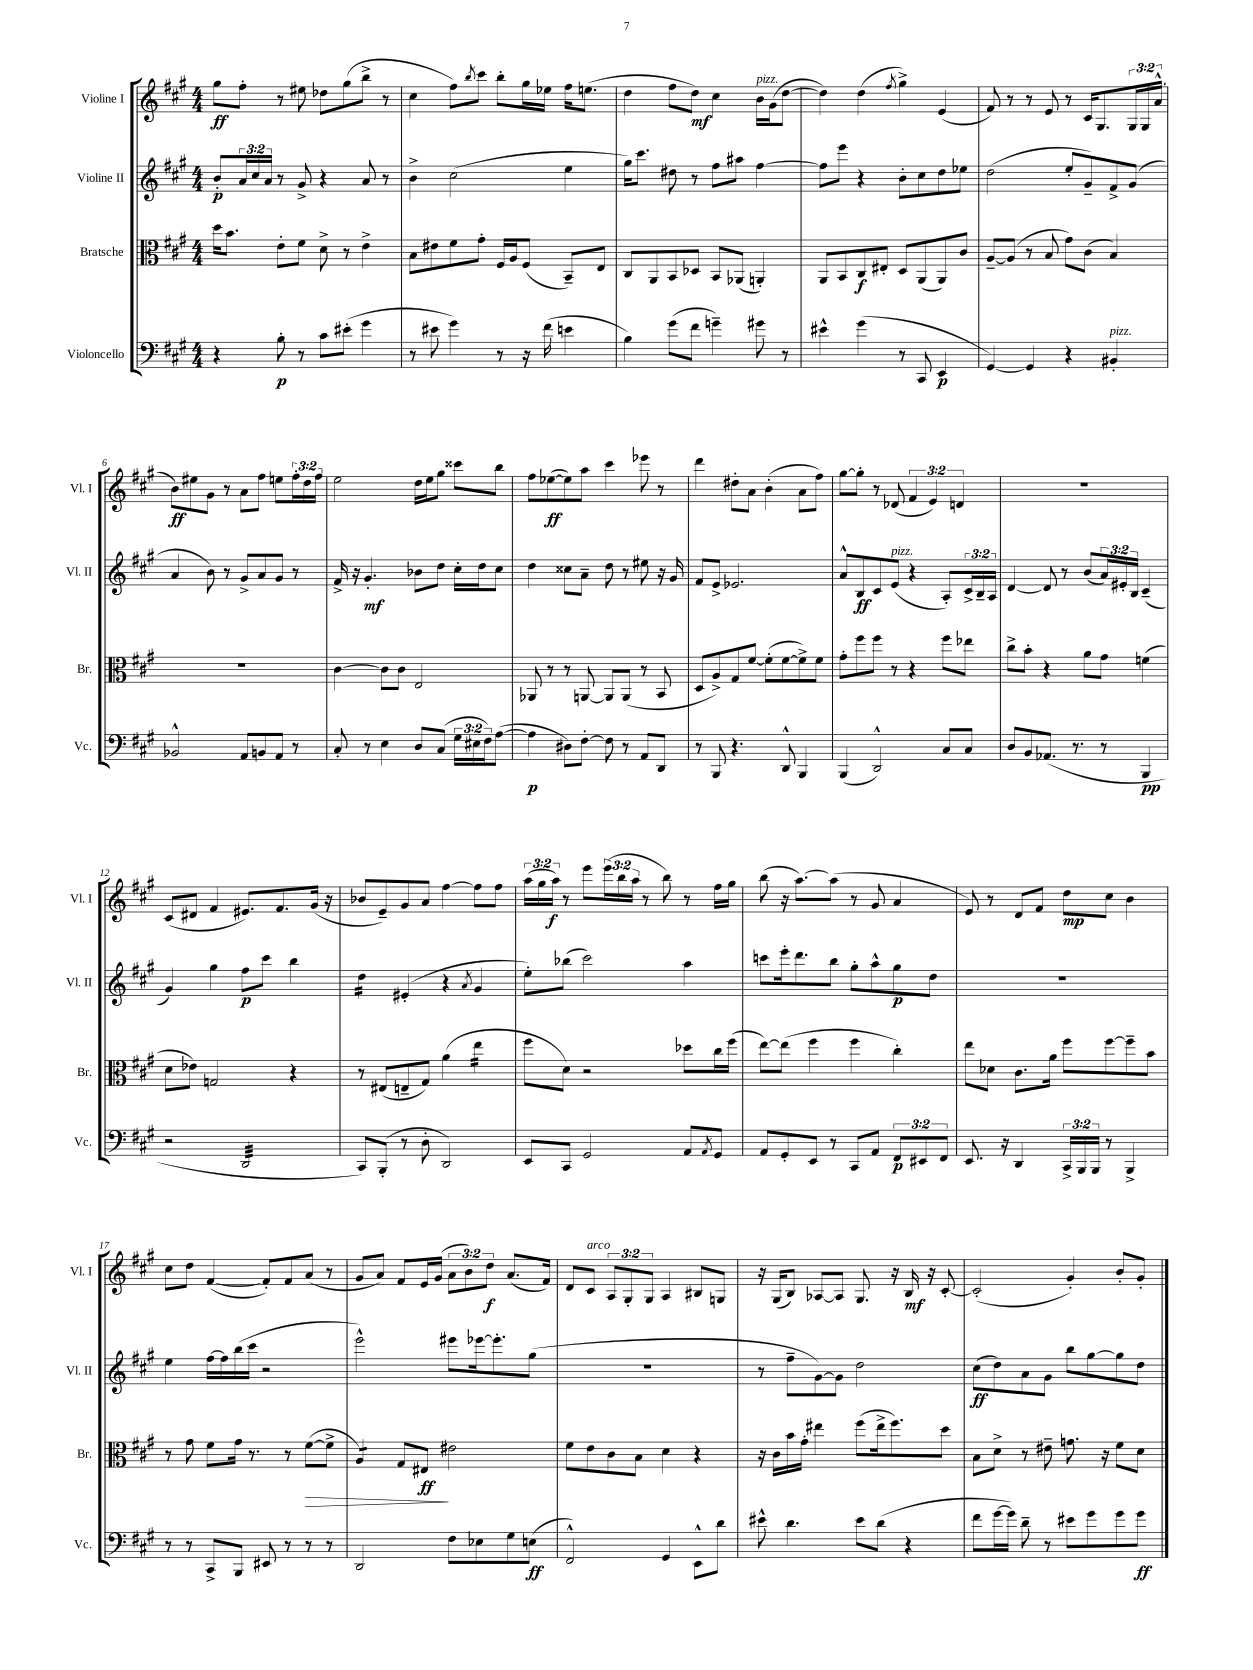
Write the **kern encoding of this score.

**kern	**kern	**kern	**kern
*staff4	*staff3	*staff2	*staff1
*clefF4	*clefC3	*clefG2	*clefG2
*k[f#c#g#]	*k[f#c#g#]	*k[f#c#g#]	*k[f#c#g#]
*M4/4	*M4/4	*M4/4	*M4/4
4r	16dd	8b'	8gg#
.	8.b	.	.
.	.	24a	8ff#'
.	.	24cc#	.
.	.	24a	.
8B'	8e'	8r	8r
8r	8f#	8g#^	8ee#
8c#	8d^	4r	8dd-
(8e#'	8r	.	(8gg#
4g#	4e^	8a	8bb^
.	.	8r	8r
=	=	=	=
8r	8B	4b^	4cc#
8e#	8e#	.	.
4g#)	8f#	(2cc#	8ff#)
.	.	.	8qbb
.	8g#'	.	8ccc#
8r	16F#	.	8bb'
.	16A	.	.
16r	(8F#	.	16gg#
(16f#	.	.	16ee-
4e	8BB~)	4ee	16ff#
.	.	.	(8.ee
.	8E	.	.
=	=	=	=
4B)	8C#	16gg#)	4dd
.	.	8.ccc#	.
.	8AA	.	.
(8g#	8BB	8dd#	8ff#
8f#	8D-	8r	8dd)
4g~)	8BB	8ff#	4cc#
.	(8AA-	8aa#	.
8g#	4AA')	[4ff#	16b
.	.	.	(16g#
8r	.	.	[8dd
=	=	=	=
4e#^^	8AA	8ff#]	4dd])
.	8BB	8eee	.
(4g#	8C#	4r	(4dd
.	8E#'	.	.
.	.	.	8qff#
8r	8D	8b'	4gg#^)
8CC#	(8AA	8cc#	.
4EE	8AA)	8dd	(4e
.	8c#	8ee-	.
=	=	=	=
[4GG#)	[8A~	(2dd	8f#)
.	(8A]	.	8r
4GG#]	8r	.	8r
.	8B	.	8e
4r	8g#)	8ee'	8r
.	(8c#	8g#~)	16c#
.	.	.	8.G#
4BB#'	4B)	8f#^	.
.	.	(8g#	24G#
.	.	.	24G#
.	.	.	(24a^^
=	=	=	=
2BB-^^	1r	4a	8b)
.	.	.	8ee#
.	.	8b)	8g#
.	.	8r	8r
8AA	.	8g#^	8a
8BB	.	8a	8ff#
8AA	.	8g#	8ee
8r	.	8r	24ff#'
.	.	.	24dd
.	.	.	24ff#
=	=	=	=
8C#'	[4c#	16f#^	2ee
.	.	16r	.
8r	.	4.g#'	.
4E	8c#]	.	.
.	8c#	.	.
8D	2E	8b-	16dd
.	.	.	16ee
(8C#	.	8dd	8gg#
24G#	.	16cc#'	8ccc##
24E#	.	.	.
.	.	16dd	.
24F#)	.	.	.
([8A	.	8cc#	8bb
=	=	=	=
4A]	8AA-	4dd	8ff#
.	8r	.	([8ee-
8D#)	8r	8cc##	8ee-])
[8F#'	[8AA	8a~	8aa
8F#]	8AA]	8dd	4ccc#
8r	(8AA	8r	.
8AA	8r	8ee#	8eee-
8DD	8BB	16r	8r
.	.	16g#	.
=	=	=	=
8r	8D	8f#	4ddd
8BBB	8A^)	8e^	.
4.r	8G#	2.e-	8dd#'
.	[8f#	.	8a
.	(8f#']	.	(4b'
8DD^^	[8f#	.	.
4BBB	8f#^])	.	8a
.	8f#	.	8ff#)
=	=	=	=
(4BBB	8g#'	8a^^	[8gg#
.	8ff#	8B	8gg#']
2DD^^)	8ff#	8c#	8r
.	8r	(8e	(8d-
.	4r	4r	6f#
.	.	.	6e)
8C#	8ff#	8A')	.
.	.	.	6d
8C#	8ee-	24c#^	.
.	.	24B~	.
.	.	24A	.
=	=	=	=
8D	8cc#^	[4d	1r
8BB	8b'	.	.
(8.AA-	4r	8d]	.
.	.	8r	.
8.r	.	.	.
.	8a	(8b	.
8r	8g#	24a)	.
.	.	24e#'	.
.	.	24B	.
4BBB	(4f	(4c#~	.
=	=	=	=
2r	8d	4g#)	(8c#
.	8e-)	.	8d#
.	2G	4gg#	4f#
2DD	.	8ff#	8.e#)
.	.	8ccc#	.
.	.	.	8.f#
.	4r	4bb	.
.	.	.	(16g#
.	.	.	16r
=	=	=	=
8CC#)	8r	4dd	8b-
(8BBB'	(8E#	.	8e~)
8r	8E~	(4e#'	8g#
8D'	8G#)	.	8a
2DD)	(4a	4r	[4ff#
.	.	8qa	.
.	4ee	4g#	8ff#]
.	.	.	8ff#
=	=	=	=
8EE	8ff#	8ee')	(24aa
.	.	.	24gg#
.	.	.	24aa)
8CC#	8d)	(8bb-	8r
2GG#	2r	2ccc#)	8eee
.	.	.	(24eee
.	.	.	24bb
.	.	.	24aa
.	.	.	8r
.	.	.	8bb)
8AA	8dd-	4aa	8r
8qAA	.	.	.
8GG#	16cc#	.	16ff#
.	(16ff#	.	16gg#
=	=	=	=
8AA	[8ee)	8ccc	(8bb
8GG#'	(8ee]	16eee'	16r
.	.	8.ddd	[8.aa)
8EE	4ff#	.	.
8r	.	8bb	(8aa]
8CC#	4ff#	8gg#'	8r
8AA	.	8aa^^	8g#
12FF#	4cc#')	8gg#	4a
12EE#	.	.	.
.	.	8dd	.
12FF#	.	.	.
=	=	=	=
8.EE	8ee	1r	8e)
.	8d-	.	8r
16r	.	.	.
4DD	8.c#	.	8d
.	.	.	8f#
.	16a	.	.
24CC#^	8ff#	.	8dd
24BBB	.	.	.
24BBB	.	.	.
8r	[8ff#	.	8cc#
4BBB^	8ff#~]	.	4b
.	8b	.	.
=	=	=	=
8r	8r	4ee	8cc#
8r	8g#	.	8dd
8CC#^	8f#	[16ff#	([4f#
.	.	16ff#]	.
8BBB	16g#	(16bb	.
.	8.r	16ccc#	.
8EE#	.	2r	8f#'])
8r	8r	.	8f#
8r	([8f#	.	(8a
8r	8f#^]	.	8r
=	=	=	=
2DD	4A)	2eee^^)	8g#
.	.	.	8a)
.	8G#	.	8f#
.	8E#	.	16e
.	.	.	(16g#
8F#	2e#	8eee#	12a
.	.	.	12b)
8E-	.	[16eee-	.
.	.	.	12dd
.	.	8.eee-']	.
8G#	.	.	(8.a
(8E	.	(8gg#	.
.	.	.	16f#)
=	=	=	=
2FF#^^)	8f#	1r	8d
.	8e	.	8c#
.	8c#	.	12A
.	.	.	12G#'
.	8B	.	.
.	.	.	12G#
4GG#	4d	.	4A
8EE^^	4r	.	8B#
8d	.	.	8G
=	=	=	=
8e#^^	16r	8r	16r
.	16c#	.	(16G#
4.d	16b	8ff#~	8B)
.	16g#'	.	.
.	4ee#	[8g#)	[8A-
.	.	8g#]	8A-]
8e#	(8ff#	2dd	8.G#
(8d	16ee#^	.	.
.	8.ff#)	.	16r
4r	.	.	16B
.	.	.	16r
.	8dd	.	[8c#'
=	=	=	=
8f#	8B	(8cc#	(2c#']
[16g#	8d^	8dd)	.
16g#])	.	.	.
8d~	8r	8a	.
8r	8e#~	8g#	.
8e#	8.g	8bb	4g#')
8g#	.	[8gg#	.
.	16r	.	.
8g#	8f#	8gg#]	8b'
8g#	8d	8dd	8g#'
==	==	==	==
*-	*-	*-	*-
